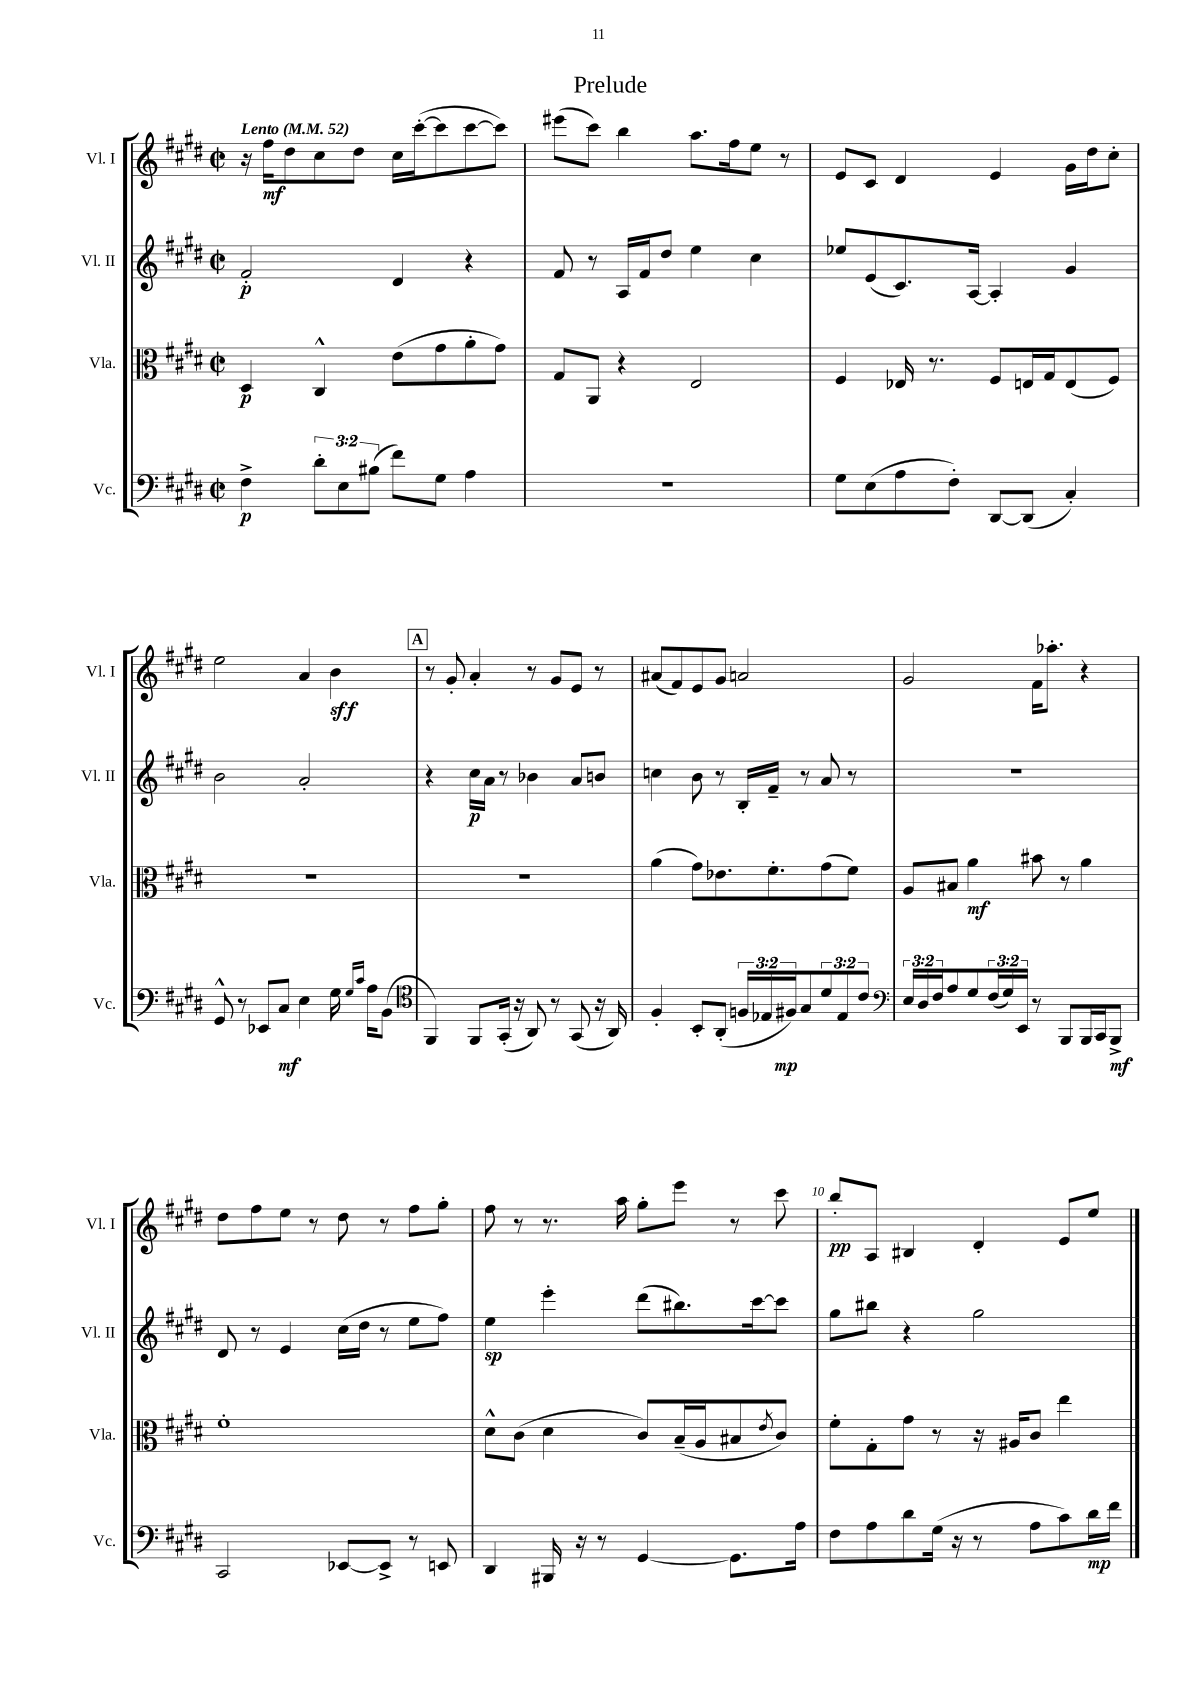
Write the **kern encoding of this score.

**kern	**kern	**kern	**kern
*staff4	*staff3	*staff2	*staff1
*clefF4	*clefC3	*clefG2	*clefG2
*k[f#c#g#d#]	*k[f#c#g#d#]	*k[f#c#g#d#]	*k[f#c#g#d#]
*M2/2	*M2/2	*M2/2	*M2/2
*met(c|)	*met(c|)	*met(c|)	*met(c|)
*MM52	*MM52	*MM52	*MM52
4F#^\	4D#/	2f#'/	16r
.	.	.	16ff#\LK
.	.	.	8dd#\
12d#'\L	4C#^^/	.	8cc#\
12E\	.	.	.
.	.	.	8dd#\J
(12B#\J	.	.	.
8f#\L)	(8e\L	4d#/	16cc#\LL
.	.	.	([16ccc#'\J
8G#\J	8g#\	.	8ccc#\]
4A\	8a'\	4r	[8ccc#\
.	8g#\J)	.	8ccc#\]J)
=	=	=	=
1r	8G#/L	8f#/	(8eee#\L
.	8AA/J	8r	8ccc#\J)
.	4r	16A/LL	4bb\
.	.	16f#/J	.
.	.	8dd#/J	.
.	2E/	4ee\	8.aa\L
.	.	.	16ff#\k
.	.	4cc#\	8ee\J
.	.	.	8r
=	=	=	=
8G#\L	4F#/	8ee-/L	8e/L
(8E\	.	(8e/	8c#/J
8A\	16E-/	8.c#/)	4d#/
.	8.r	.	.
8F#'\J)	.	.	.
.	.	[16A/Jk	.
[8DD#/L	8F#/L	4A'/]	4e/
(8DD#/]J	16E/L	.	.
.	16G#/J	.	.
4C#'/)	(8E/	4g#/	16g#\LL
.	.	.	16dd#\J
.	8F#/J)	.	8cc#'\J
=	=	=	=
8GG#^^/	1r	2b\	2ee\
8r	.	.	.
8EE-/L	.	.	.
8C#/J	.	.	.
4E\	.	2a'/	4a/
16G#\	.	.	4b\
16qqG#/LL	.	.	.
16qqc#/JJ	.	.	.
16A\LK	.	.	.
(8BB\J	.	.	.
=	=	=	=
*clefC4	*	*	*
4FF#/)	1r	4r	8r
.	.	.	8g#'/
8FF#/L	.	16cc#\LL	4a'/
.	.	16a\JJ	.
(16GG#'/Jk	.	8r	.
16r	.	.	.
8AA/)	.	4b-\	8r
8r	.	.	8g#/L
(8GG#/	.	8a/L	8e/J
16r	.	8b/J	8r
16AA/)	.	.	.
=	=	=	=
4F#'/	(4a\	4cc\	(8a#/L
.	.	.	8f#/)
8BB'/L	8g#\L)	8b\	8e/
(8AA'/J	8.e-\	8r	8g#/J
24F/LL	.	16B'/LL	2a/
24E-/	.	.	.
.	8.f#'\	16f#~/JJ	.
24F#/J)	.	.	.
8G#/	.	8r	.
12d#/	(8g#\	8a/	.
12E-/	.	.	.
.	8f#\J)	8r	.
12c#/J	.	.	.
=	=	=	=
*clefF4	*	*	*
24E/LL	8A/L	1r	2g#/
24D#/	.	.	.
24F#/J	.	.	.
8A/	8B#/J	.	.
8G#/	4a\	.	.
(24F#/L	.	.	.
24G#/)	.	.	.
24EE/JJ	.	.	.
8r	8b#\	.	16f#\LK
.	.	.	8.aa-'\J
8BBB/L	8r	.	.
16BBB/L	4a\	.	4r
16CC#/J	.	.	.
8BBB^/J	.	.	.
=	=	=	=
2CC#/	1f#'	8d#/	8dd#\L
.	.	8r	8ff#\
.	.	4e/	8ee\J
.	.	.	8r
[8EE-/L	.	(16cc#\LL	8dd#\
.	.	16dd#\JJ	.
8EE-^/]J	.	8r	8r
8r	.	8ee\L	8ff#\L
8EE/	.	8ff#\J)	8gg#'\J
=	=	=	=
4DD#/	8d#^^\L	4ee\	8ff#\
.	(8c#\J	.	8r
16BBB#/	4d#\	4eee'\	8.r
16r	.	.	.
8r	.	.	.
.	.	.	16aa\
[4GG#/	8c#/L)	(8ddd#\L	8gg#'\L
.	(16B~/L	8.bb#\)	8eee\J
.	16A/J	.	.
8.GG#\]L	8B#/	.	8r
.	.	[16ccc#\k	.
.	8qe/	.	.
.	8c#/J)	8ccc#\]J	8ccc#\
16A\Jk	.	.	.
=	=	=	=
8F#\L	8f#'\L	8gg#\L	8bb'/L
8A\	8G#'\	8bb#\J	8A/J
8d#\	8g#\J	4r	4B#/
(16G#\Jk	8r	.	.
16r	.	.	.
8r	16r	2gg#\	4d#'/
.	16A#/LK	.	.
8A\L	8c#/J	.	.
8c#\)	4ee\	.	8e/L
16d#\L	.	.	8ee/J
16f#\JJ	.	.	.
==	==	==	==
*-	*-	*-	*-
